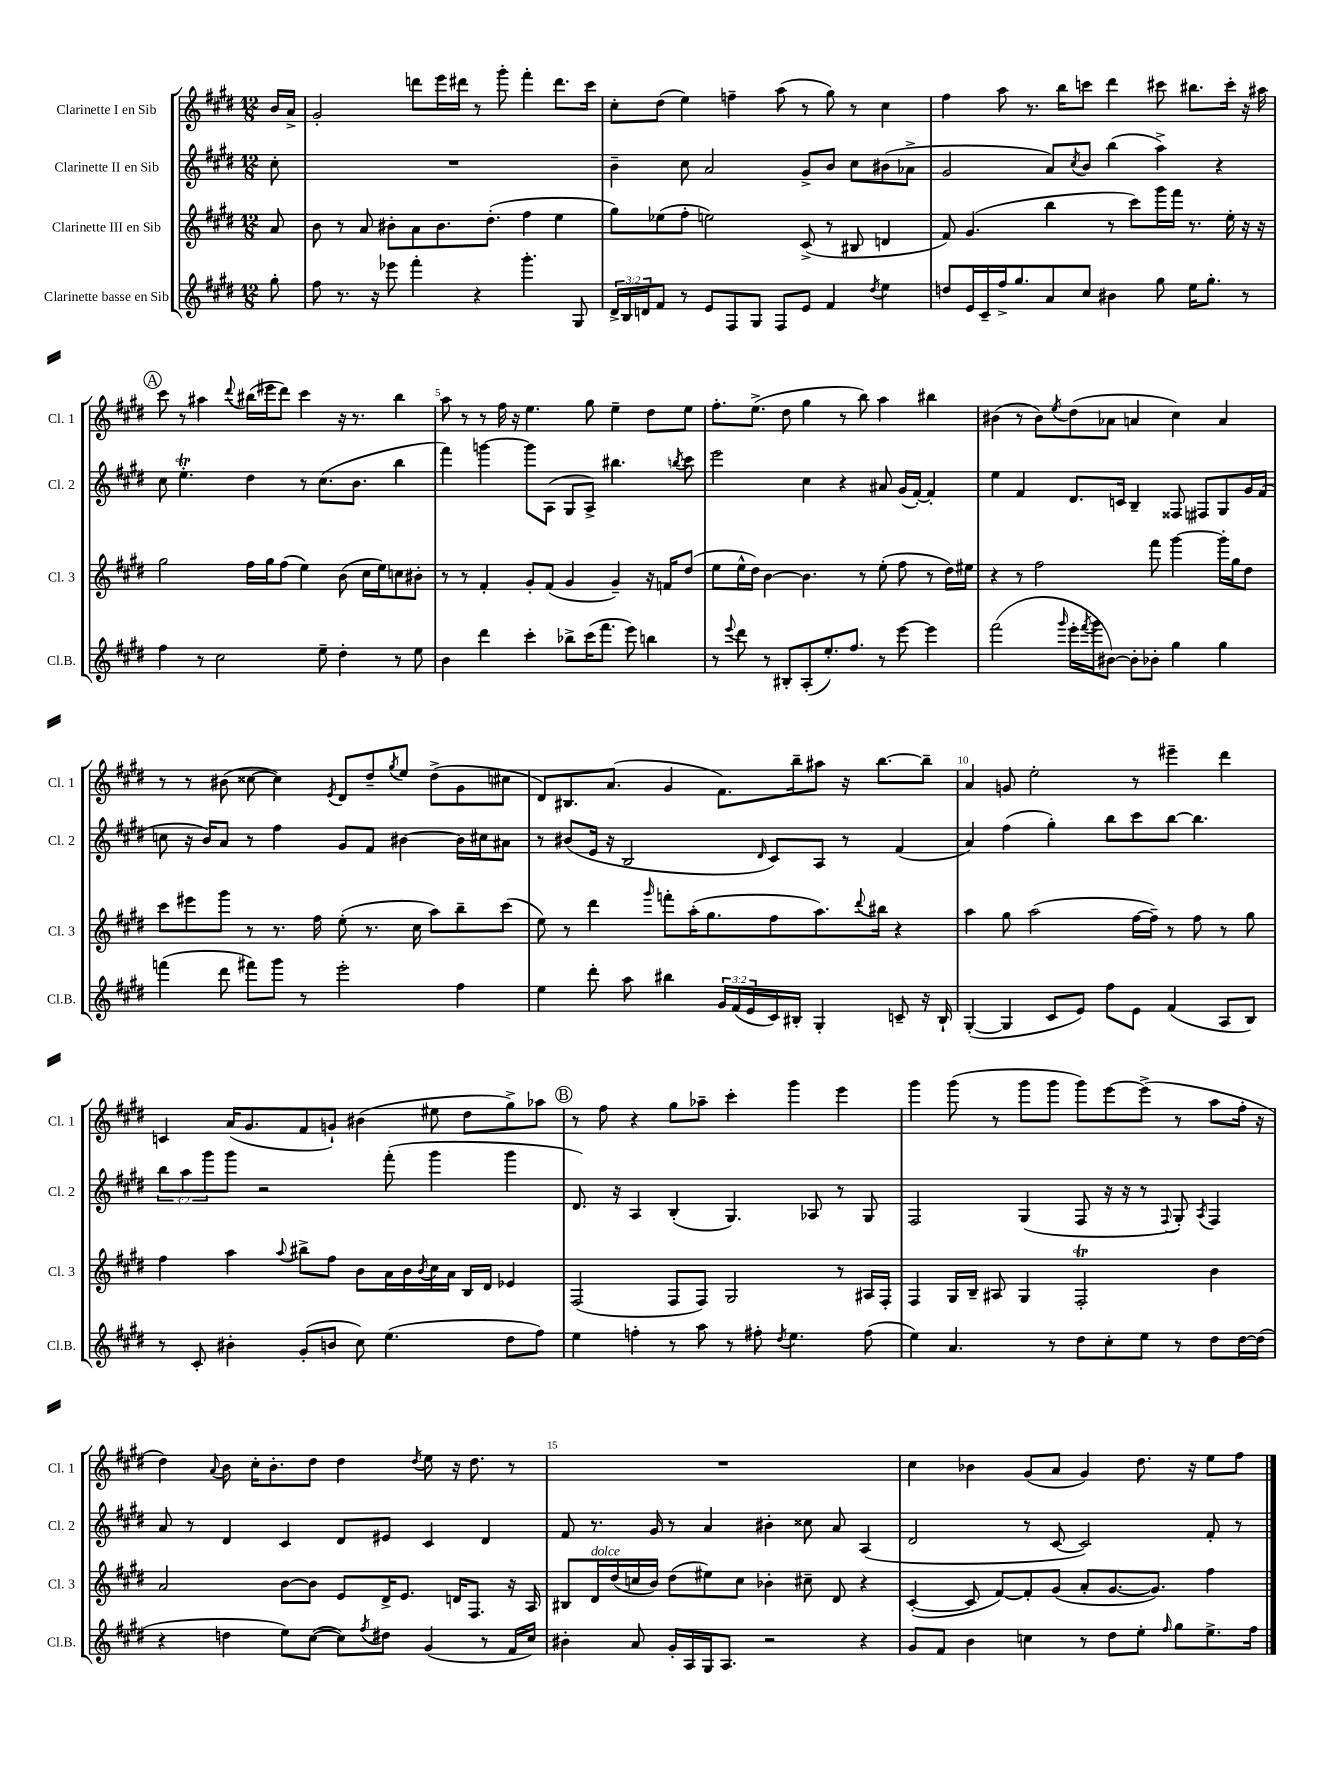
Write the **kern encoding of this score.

**kern	**kern	**kern	**kern
*staff4	*staff3	*staff2	*staff1
*clefG2	*clefG2	*clefG2	*clefG2
*k[f#c#g#d#]	*k[f#c#g#d#]	*k[f#c#g#d#]	*k[f#c#g#d#]
*M12/8	*M12/8	*M12/8	*M12/8
8gg#'\	8a/	8cc#'\	16b/LL
.	.	.	16a^/JJ
=	=	=	=
8ff#\	8b\	1.r	2g#'/
8.r	8r	.	.
.	8a/	.	.
16r	.	.	.
8eee-\	8b#'\L	.	.
4fff#'\	8a\	.	8ddd\L
.	8.b#\	.	16eee\L
.	.	.	16ddd#\JJ
4r	.	.	8r
.	(8.dd#'\J	.	.
.	.	.	8ggg#'\
4.ggg#'\	4ff#\	.	4fff#'\
.	4ee\	.	8.ddd#\L
8G#/	.	.	.
.	.	.	16ccc#\Jk
=	=	=	=
24d#^/LL	8gg#\L)	4b~\	8cc#'\L
24B/	.	.	.
24d/J	.	.	.
8f#/J	(8ee-\	.	(8dd#\J
8r	8ff#'\J	8cc#\	4ee\)
8e/L	2ee\)	2a/	.
8F#/	.	.	4ff~\
8G#/J	.	.	.
8F#/L	.	.	(8aa\
8e/J	(8c#^/	8g#^/L	8r
4f#/	8r	8b/J	8gg#\)
.	8B#/	8cc#\L	8r
8qdd#/	.	.	.
4ee\	4d/	(8b#\	4cc#\
.	.	8a-^\J	.
=	=	=	=
8dd/L	8f#/)	2g#/	4ff#\
16e/L	(4.g#/	.	.
16c#~/	.	.	.
16ff#^/J	.	.	8aa\
8.gg#/	.	.	.
.	.	.	8.r
8a/	4bb\	8a/L)	.
.	.	.	16bb\LK
.	.	8qcc#/	.
8cc#/J	.	8b/J	8ccc\J
4b#\	8r	(4bb\	4ddd#\
.	8ccc#\L)	.	.
8gg#\	16ggg#\L	4aa^\)	8ccc#\
.	16fff#\JJ	.	.
16ee\LK	8.r	.	8.bb#\L
8.gg#'\J	.	.	.
.	.	4r	.
.	16ee'\	.	16ccc#'\Jk
8r	16r	.	16r
.	16r	.	16aa#\
=	=	=	=
4ff#\	2gg#\	8cc#\	8ccc#\
.	.	4.ee'\	8r
8r	.	.	4aa#\
2cc#\	.	.	.
.	.	.	8qqddd#/
.	16ff#\LL	4dd#\	(16bb#\LL
.	16gg#\J	.	16eee#\J
.	(8ff#\J	.	8ddd#\J)
.	4ee\)	8r	4ccc#\
8ee~\	.	(8.cc#\L	.
4dd#'\	(8b\	.	16r
.	.	8.b\J	8.r
.	16cc#\LL	.	.
.	16ee\J)	.	.
8r	8cc\	4bb\	4bb#\
8ee\	8b#'\J	.	.
=	=	=	=
4b\	8r	4fff#\)	8aa\
.	8r	.	8r
4ddd#\	4f#'/	[4ggg\	8r
.	.	.	16ff#\
.	.	.	16r
4ccc#'\	8g#'/L	8ggg\]L	4.ee\
.	(8f#/J	(8A\J	.
8bb-^\L	4g#/	8G#/L	.
(16ccc#\K	.	8A^/J)	8gg#\
8.fff#\J	.	.	.
.	4g#~/)	4.bb#\	4ee~\
8eee\)	.	.	.
4bb\	16r	.	8dd#\L
.	16f/LK	.	.
.	.	8qbb/	.
.	(8dd#/J	8ccc#\	8ee\J
=	=	=	=
8r	8ee\L	2eee\	8.ff#'\L
8qqeee/	.	.	.
8ddd#\	16ee^^\L	.	.
.	16dd#\JJ)	.	(8.ee^\J
8r	[4b\	.	.
8B#'/L	.	.	8dd#\
(8A'/	4.b\]	4cc#\	4gg#\
8.ee'/)	.	.	.
.	.	4r	8r
8.ff#/J	.	.	.
.	8r	.	8bb\)
8r	(8ee'\	8a#/	4aa\
[8eee\	8ff#\	(16g#/LL	.
.	.	[16f#'/JJ)	.
4eee\]	8r	4f#'/]	4bb#\
.	16dd#\LL)	.	.
.	16ee#\JJ	.	.
=	=	=	=
(2fff#\	4r	4ee\	(4b#\
.	8r	4f#/	8r
.	2ff#\	.	8b#\L)
16qqggg#/	.	.	8qee/
16eee'\LL	.	8.d#/L	(8dd#\
8qfff#/	.	.	.
16ggg#\J	.	.	.
[8b#\J)	.	.	8a-\J
.	.	16c/Jk	.
8b#'\]L	.	4B~/	4a/
8b-'\J	8fff#\	.	.
4gg#\	[4ggg#\	8F##/	4cc#\)
.	.	8F#/L	.
4gg#\	16ggg#'\]LL	8G#/	4a/
.	16gg#\J	.	.
.	8dd#\J	16g#/L	.
.	.	(16f#/JJ	.
=	=	=	=
(4fff\	8ccc#\L	8cc\	8r
.	8eee#\	16r	8r
.	.	16b/LK)	.
8ddd#\	8ggg#\J	8a/J	(8b#\
8fff#\L)	8r	8r	[8cc##\
8ggg#\J	8.r	4ff#\	4cc##\])
8r	.	.	.
.	16ff#\	.	.
.	.	.	8qe/
2eee'\	(8ee'\	8g#/L	8d#/L
.	8.r	8f#/J	8dd#~/
.	.	.	8qgg#/
.	.	[4b#\	8ee/J
.	16cc#\	.	.
.	8aa\L)	.	(8dd#^\L
4ff#\	8bb~\	16b#\]LL	8g#\
.	.	16cc#\J	.
.	(8ccc#\J	8a#\J	8cc#\J
=	=	=	=
4ee\	8ee\)	8r	8d#/L)
.	8r	(8b#/L	8.B#/
8ddd#'\	4ddd#\	16e/Jk	.
.	.	16r	(8.a/J
8aa\	.	2B/	.
.	16qqggg#/	.	.
4bb#\	8fff'\L	.	4g#/
.	(16aa'\K	.	.
.	8.gg#\	.	.
24g#/LL	.	.	8.f#\L)
(24f#/	.	.	.
24e/	.	.	.
.	.	16qqd#/	.
16c#/)	8ff#\	8c#/L)	.
16B#'/JJ	.	.	16bb~\k
4G#'/	8.aa\)	8A/J	8aa#\J
.	.	8r	16r
.	8qqddd#/	.	.
.	16bb#\Jk	.	[8.bb\L
8c~/	4r	(4f#/	.
16r	.	.	8bb~\]J
16B#`/	.	.	.
=	=	=	=
([4G#'/	4aa\	4a/)	4a/
4G#/]	8gg#\	(4ff#\	8g/
.	(2aa\	.	2ee'\
8c#/L	.	4gg#'\)	.
8e/J)	.	.	.
8ff#\L	.	8bb\L	.
8e\J	[16ff#\LL	8ccc#\	8r
.	16ff#~\]JJ)	.	.
(4f#/	8r	[8bb\J	4eee#~\
.	8ff#\	4.bb\]	.
8A/L	8r	.	4ddd#\
8B/J)	8gg#\	.	.
=	=	=	=
8r	4ff#\	12bb\L	4c/
.	.	12aa\	.
8c#'/	.	.	.
.	.	12ggg#\	.
4b#'\	4aa\	8ggg#\J	(16a/LK
.	.	.	8.g#/
.	.	2r	.
.	8qqaa/	.	.
(8g#'/L	8bb#^\L	.	8f#/
8b/J	8ff#\J	.	8g`/J)
8cc#\)	8b\L	.	(4b#\
(4.ee\	16a\L	(8fff#'\	.
.	16b\	.	.
.	8qb/	.	.
.	16cc#\	4ggg#\	8ee#\
.	16a\JJ	.	.
.	16B/LL	.	8dd#\L
.	16d#/JJ	.	.
8dd#\L	4e-/	4ggg#\	8gg#^\)
8ff#\J)	.	.	8aa-\J
=	=	=	=
4ee\	(2F#/	8.d#/)	8r
.	.	.	8ff#\
.	.	16r	.
4ff'\	.	4A/	4r
8r	8F#/L	(4B'/	8gg#\L
8aa\	8F#/J)	.	8aa-~\J
8r	2G#/	4.G#/)	4ccc#'\
8ff#'\	.	.	.
8qdd#/	.	.	.
4.ee\	.	.	4ggg#\
.	.	8A-/	.
.	8r	8r	4eee\
(8ff#\	16A#/LL	8G#/	.
.	16F#'/JJ	.	.
=	=	=	=
4ee\)	4F#/	2F#/	4ggg#\
4.a/	16G#/LL	.	(8ggg#\
.	16B~/JJ	.	.
.	8A#/	.	8r
.	4G#/	(4G#/	8ggg#\L
8r	.	.	8ggg#\J
8dd#\L	2F#'/	8F#/	8ggg#\L)
8cc#'\	.	16r	[8eee\
.	.	16r	.
8ee\J	.	8r	(8eee^\]J
.	.	8qqF#/	.
8r	.	8G#'/)	8r
.	.	8qA/	.
8dd#\L	4b\	4F#/	8aa\L
[16dd#\L	.	.	16ff#'\Jk
(16dd#\]JJ	.	.	16r
=	=	=	=
4r	2a/	8a/	4dd#\)
.	.	8r	.
.	.	.	8qqa/
4dd\	.	4d#/	8b\
.	.	.	16cc#'\LK
.	.	.	8.b'\
8ee\L)	[8b\L	4c#/	.
([8cc#\J	8b\]J	.	8dd#\J
8cc#\]L)	8e/L	8d#/L	4dd#\
8qff#/	.	.	.
8dd#\J	16d#^/K	8e#/J	.
.	8.e/J	.	.
.	.	.	8qdd#/
(4g#/	.	4c#/	8ee\
.	16d/LK	.	16r
.	8.F#/J	.	8.dd#\
8r	.	4d#/	.
16f#/LL	16r	.	8r
16cc#/JJ)	16A/	.	.
=	=	=	=
4b#'\	8B#/L	8f#/	1.r
.	16d#/L	8.r	.
.	(16dd#/	.	.
8a/	16cc/	.	.
.	16b/JJ)	16g#/	.
16g#'/LL	(8dd#\L	8r	.
16A/	.	.	.
16G#/J	8ee#\)	4a/	.
8.A/J	.	.	.
.	8cc\J	.	.
2r	4b-'\	4b#'\	.
.	8cc#~\	8cc##\	.
.	8d#/	8a/	.
4r	4r	(4A/	.
=	=	=	=
8g#/L	([4c#'/	2d#/	4cc#\
8f#/J	.	.	.
4b\	8c#/]	.	4b-\
.	[8f#/L)	.	.
4cc\	8f#'/]	8r	(8g#/L
.	(8g#/J	[8c#/	8a/J
8r	8a'/L	2c#/])	4g#/)
8dd#\L	[8.g#/	.	.
8ee'\J	.	.	8.dd#\
.	8.g#/]J)	.	.
16qqff#/	.	.	.
8gg#\L	.	.	.
.	.	.	16r
8.ee^\	4ff#\	8f#'/	8ee\L
.	.	8r	8ff#\J
16ff#\Jk	.	.	.
==	==	==	==
*-	*-	*-	*-
